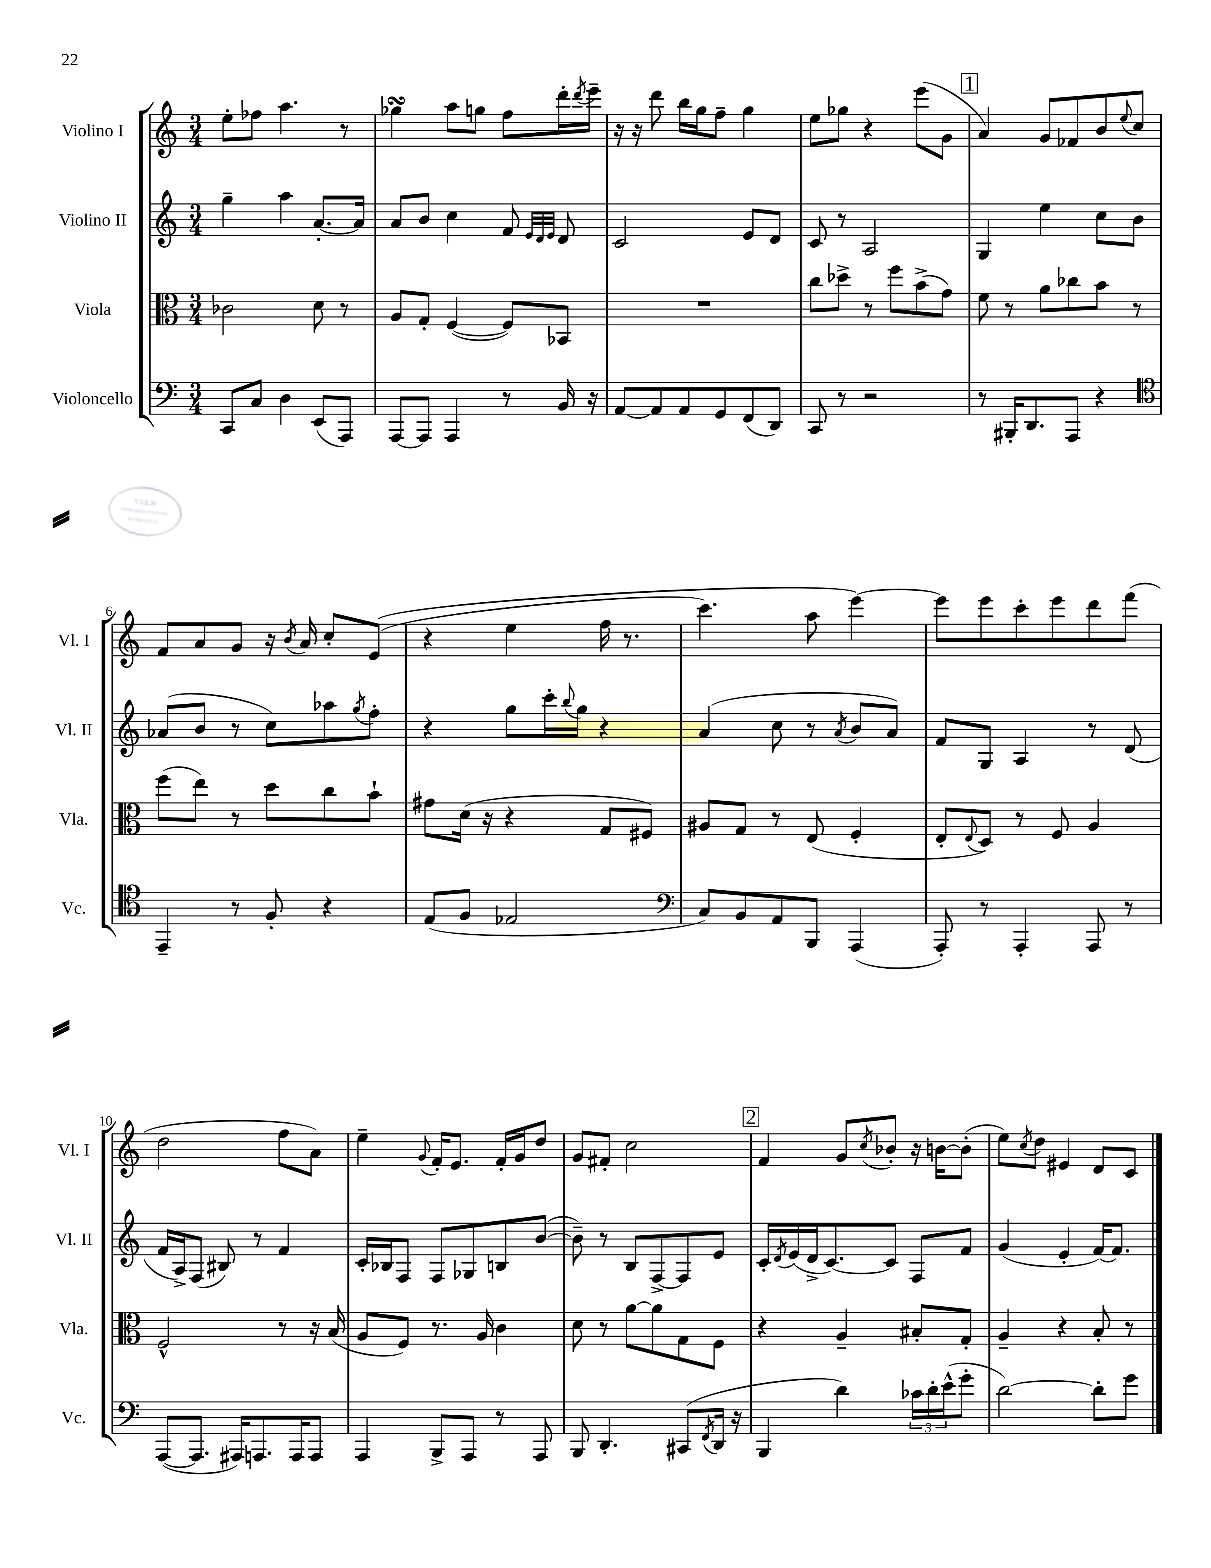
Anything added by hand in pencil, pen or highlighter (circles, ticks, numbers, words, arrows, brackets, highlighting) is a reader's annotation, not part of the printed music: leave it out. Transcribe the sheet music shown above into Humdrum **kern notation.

**kern	**kern	**kern	**kern
*staff4	*staff3	*staff2	*staff1
*clefF4	*clefC3	*clefG2	*clefG2
*k[]	*k[]	*k[]	*k[]
*M3/4	*M3/4	*M3/4	*M3/4
8CC	2c-	4gg~	8ee'
8C	.	.	8ff-
4D	.	4aa	4.aa
(8EE	8d	[8.a'	.
8AAA)	8r	.	8r
.	.	16a]	.
=	=	=	=
[8AAA	8A	8a	4gg-
8AAA]	8G'	8b	.
4AAA	([4F	4cc	8aa
.	.	.	8gg
8r	8F])	8f	8ff
.	.	32qqe	.
.	.	32qqd	.
.	.	32qqe	.
16BB	8BB-	8d	16ddd'
.	.	.	8qddd
16r	.	.	16eee~
=	=	=	=
[8AA	2.r	2c	16r
.	.	.	16r
8AA]	.	.	8ddd
8AA	.	.	16bb
.	.	.	16gg
8GG	.	.	8ff~
(8FF	.	8e	4gg
8DD)	.	8d	.
=	=	=	=
8CC	8cc	8c	8ee
8r	8dd-^	8r	8gg-
2r	8r	2A	4r
.	8ff	.	.
.	(8b^	.	(8eee
.	8g)	.	8g
=	=	=	=
8r	8f	4G	4a)
16BBB#'	8r	.	.
8.DD	.	.	.
.	8a	4ee	8g
8AAA	8cc-	.	8f-
4r	8b	8cc	8b
.	.	.	8qqee
.	8r	8b	8cc
=	=	=	=
*clefC4	*	*	*
4EE~	(8ff	(8a-	8f
.	8ee)	8b	8a
8r	8r	8r	8g
8F'	8dd	8cc)	16r
.	.	.	8qb
.	.	.	16a
4r	8cc	8aa-	8cc'
.	.	8qgg	.
.	8b`	8ff'	&((8e
=	=	=	=
(8E	8g#	4r	4r
8F	(16d	.	.
.	16r	.	.
2E-	4r	8gg	4ee
.	.	16ccc'	.
.	.	8qqbb	.
.	.	16gg	.
.	8G	4r	16ff
.	.	.	8.r
.	8F#)	.	.
=	=	=	=
*clefF4	*	*	*
8C)	8A#	(4a	4.ccc)
8BB	8G	.	.
8AA	8r	8cc	.
8BBB	(8E	8r	8aa
.	.	8qa	.
(4AAA	4F'	8b	[4eee&)
.	.	8a)	.
=	=	=	=
8AAA')	8E'	8f	8eee]
.	8qqE	.	.
8r	8D)	8G	8eee
4AAA'	8r	4A	8ccc'
.	8F	.	8eee
8AAA	4A	8r	8ddd
8r	.	(8d	(8fff
=	=	=	=
([8AAA	2F^^	16f	2dd
.	.	16A^)	.
8.AAA]	.	(8F	.
.	.	8B#)	.
16AAA#)	.	.	.
8.AAA	.	8r	.
.	8r	4f	8ff
16AAA	.	.	.
8AAA	16r	.	8a)
.	(16B	.	.
=	=	=	=
4AAA	8A	16c'	4ee~
.	.	16B-	.
.	8F)	8F	.
.	.	.	8qqg
8BBB^	8.r	8F	16f'
.	.	.	8.e
8AAA	.	8G-	.
.	16A	.	.
8r	4c	8B	16f'
.	.	.	16g
8AAA	.	([8b	8dd
=	=	=	=
8BBB	8d	8b~])	8g
4.DD'	8r	8r	8f#'
.	[8a	8B	2cc
.	8a]	[8F^	.
(8CC#	8G	8F]	.
8qFF	.	.	.
16DD	8F	8e	.
16r	.	.	.
=	=	=	=
4BBB	4r	16c'	4f
.	.	8qd	.
.	.	(16e	.
.	.	16d^	.
.	.	[8.c)	.
4d)	4A~	.	8g
.	.	.	8qcc
.	.	8c]	8b-'
24c-	8B#'	8F	16r
24d'	.	.	.
.	.	.	[16b
(24e^^	.	.	.
8g'	8G'	8f	(8b']
=	=	=	=
[2d)	4A~	(4g	8ee)
.	.	.	8qcc
.	.	.	8dd
.	4r	4e'	4e#
8d']	8B'	[16f)	8d
.	.	8.f]	.
8g	8r	.	8c
==	==	==	==
*-	*-	*-	*-
